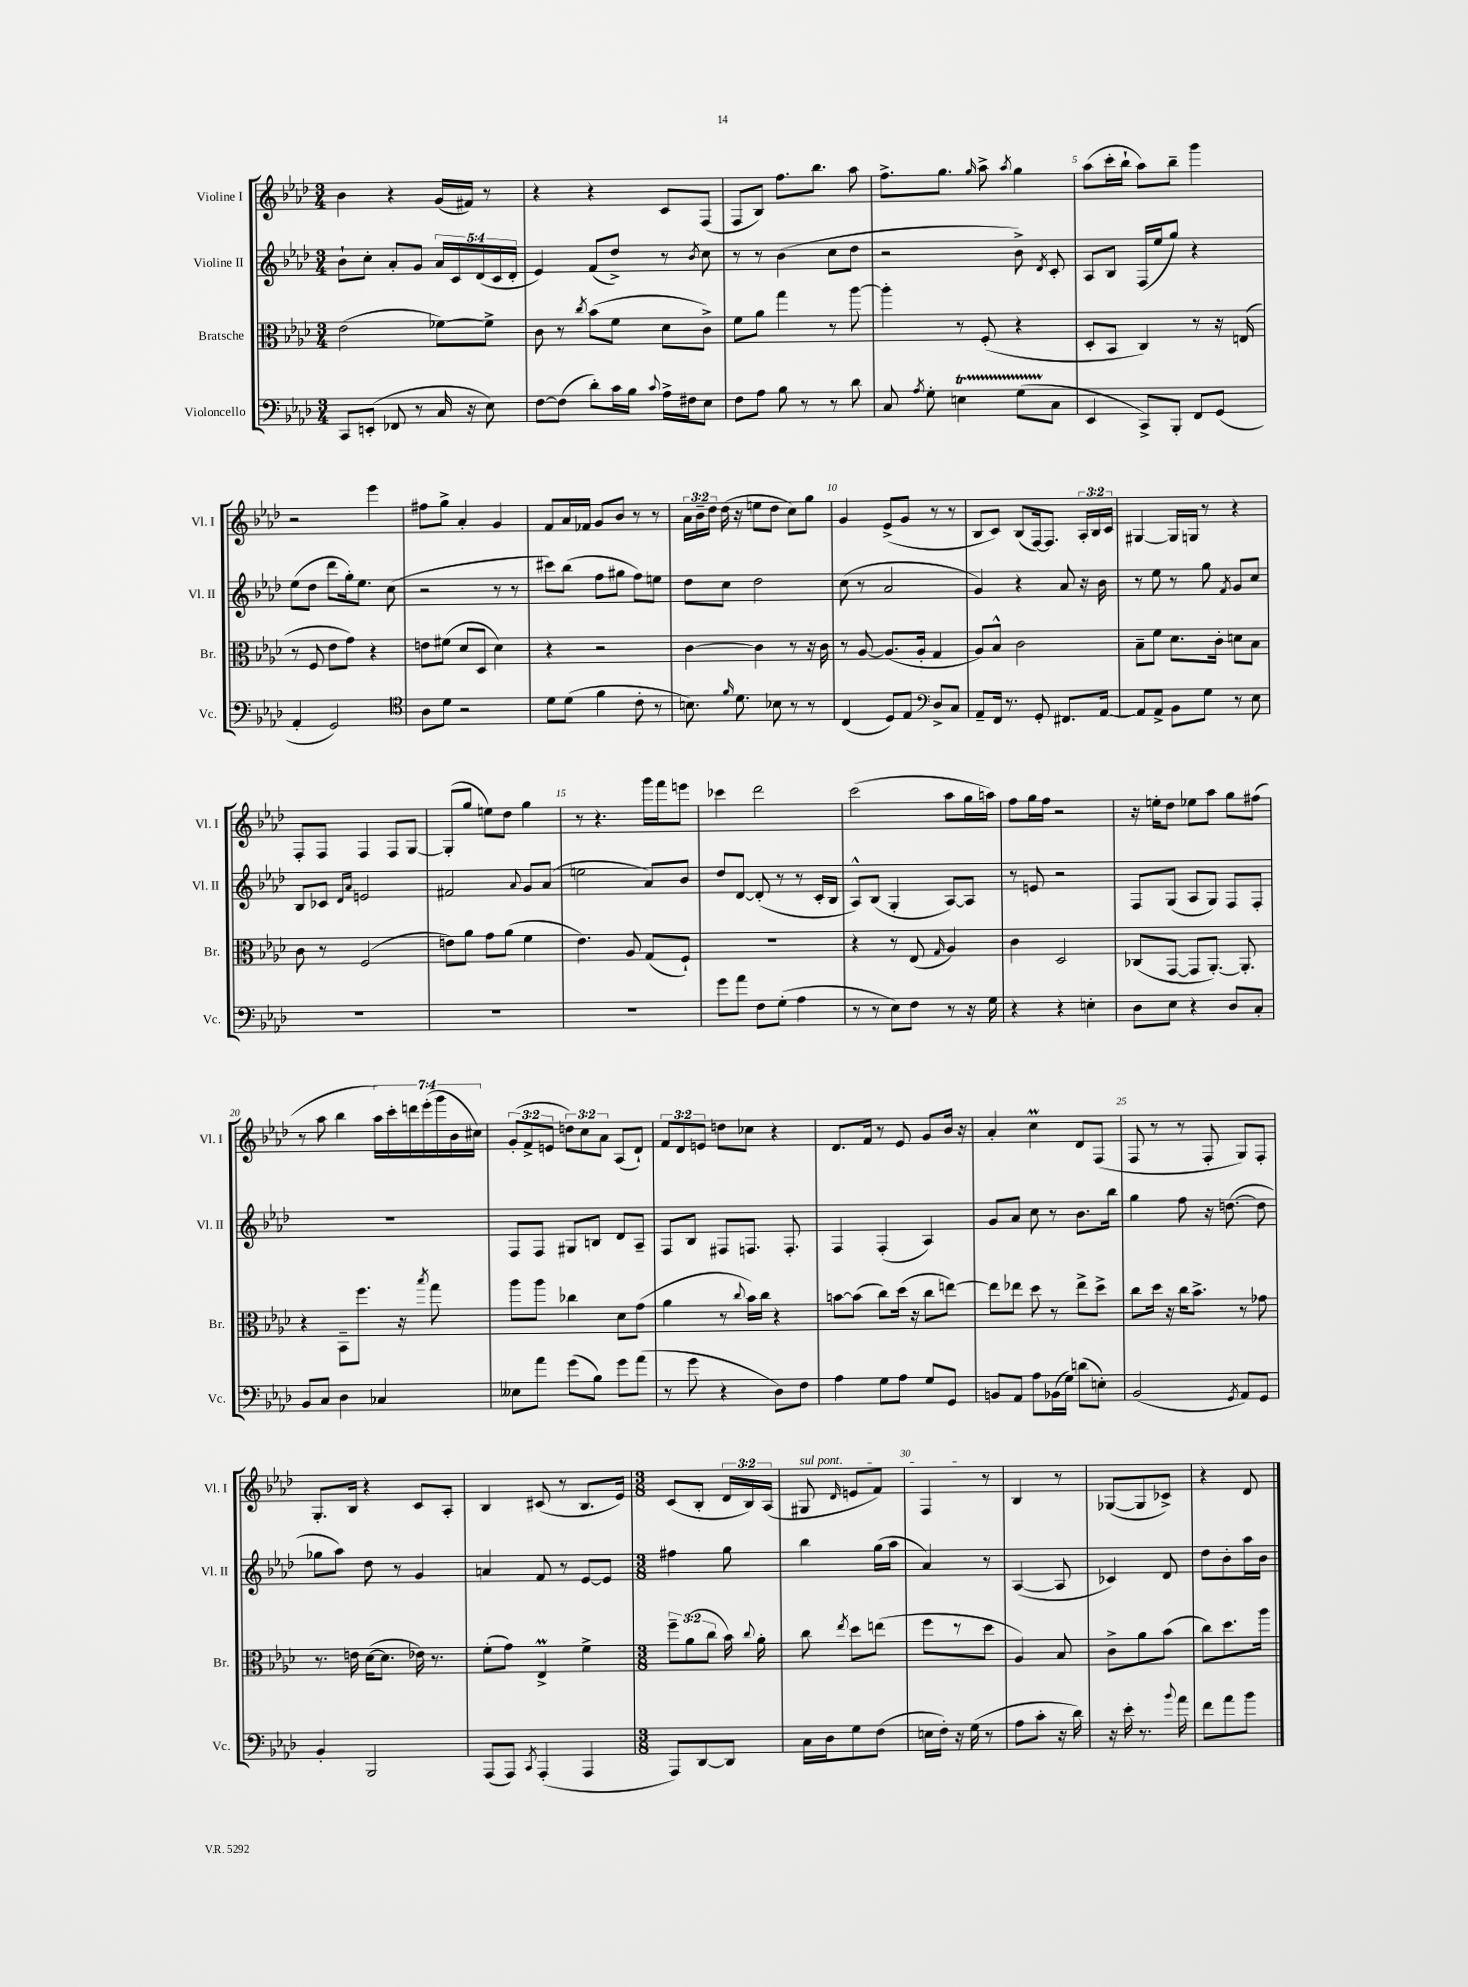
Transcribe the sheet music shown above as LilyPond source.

<<
\new StaffGroup <<
\new Staff = "s0" \with { instrumentName = "Violine I" shortInstrumentName = "Vl. I" } {
    \clef treble \key aes \major \numericTimeSignature \time 3/4 \override Staff.TupletNumber.text = #tuplet-number::calc-fraction-text
    \autoBeamOff bes'4 r4 g'16[( fis'16]) r8 |
    r4 r4 c'8[ f8]( |
    f8[ bes8]) f''8.[ bes''8.] aes''8 |
    f''8.[-> g''8.] \grace { g''16 } aes''8-> \acciaccatura { aes''8 } g''4 |
    aes''8[( c'''16-. bes''16]-! aes''8[) bes''8]-- g'''4 |
    r2 ees'''4 |
    fis''8[ g''8]-> aes'4-. g'4 |
    f'8[ aes'16 fes'16] g'8[ bes'8] r8 r8 |
    \tuplet 3/2 { aes'16[ bes'16-- des''16] } des''16( r16 e''8[ des''8] c''8[) g''8] |
    g'4 ees'8[->( g'8] r8 r8 |
    bes8[ c'8]) bes8[( f16~) f8.] \tuplet 3/2 { aes16[-. bes16 c'16] } |
    gis4~ gis16[ g16] r8 r4 |
    f8[-. f8] f4 f8[ g8]~ |
    g8[-.( g''8] e''8[) des''8] g''4 |
    r8 r4. g'''16[ f'''16 e'''8] |
    ces'''4 des'''2 |
    c'''2( aes''8[ g''16 a''16]) |
    f''8[ g''16 f''16] r2 |
    r16 e''16[-. des''8] ees''8[ aes''8] g''8[ fis''8]( |
    r8 aes''8 bes''4 \tuplet 7/4 { aes''16[) c'''16-. d'''16 ees'''16-.( g'''16 bes'16 cis''16]) } |
    \tuplet 3/2 { g'8[-.( f'8-> e'8] } \tuplet 3/2 { d''8[) c''8 aes'8] } aes8[( des'8]-!) |
    \tuplet 3/2 { f'8[ des'8 e'8] } d''8[ ces''8] r4 |
    des'8.[ f'16] r8 ees'8 g'8[ bes'16] r16 |
    aes'4-. c''4\prall des'8[ f8]( |
    f8 r8 r8 f8-. g8[) f8]-. |
    g8.[-. bes16] r4 c'8[ aes8]-. |
    bes4 cis'8( r8 bes8.[ ees'16]) |
    \numericTimeSignature \time 3/8 c'8[( bes8]-. \tuplet 3/2 { des'16[ bes16) aes16]( } |
    \once \override TextSpanner.bound-details.left.text = \markup { \italic "sul pont." } gis8\startTextSpan \grace { des'16 } e'8[ f'8]) |
    f4\stopTextSpan r8 |
    bes4 r8 |
    ges8[~( ges8 ces'8]->) |
    r4 des'8 \bar "|." |
}
\new Staff = "s1" \with { instrumentName = "Violine II" shortInstrumentName = "Vl. II" } {
    \clef treble \key aes \major \numericTimeSignature \time 3/4 \override Staff.TupletNumber.text = #tuplet-number::calc-fraction-text
    \autoBeamOff bes'8[-! c''8]-. aes'8[-. g'8] \tuplet 5/4 { aes'16[ c'16 des'16( c'16 des'16]-. } |
    ees'4) f'8[( des''8]->) r8 \acciaccatura { bes'8 } c''8 |
    r8 r8 bes'4( c''8[ des''8] |
    r2 bes'8->) \acciaccatura { des'8 } c'8-. |
    aes8[ bes8] f16[( ees''16 g''8]) r4 |
    ees''8[( des''8] des'''8[ g''16-.) ees''8.] c''8( |
    r2 r8 r8 |
    cis'''8[) bes''8]( f''8[ gis''8] f''8[) e''8] |
    des''8[ c''8] des''2 |
    c''8( r8 aes'2 |
    g'4) r4 aes'8 r16 bes'16 |
    r8 ees''8 r8 g''8 \acciaccatura { f'8 } g'8[ c''8] |
    bes8[ ces'8] \grace { des'16[ aes'16] } e'2 |
    fis'2 \appoggiatura { aes'8 } g'8[ aes'8]( |
    e''2 aes'8[) bes'8] |
    des''8[ des'8]~ des'8-.( r8 r8 c'16[-. bes16] |
    aes8[-^) bes8]( g4-. aes8[~) aes8] |
    r8 e'8 r2 |
    f8[ g8]( aes8[ g8]) f8[ f8]-. |
    R2. |
    f8[ f8] gis8[ b8] des'8[ aes8]-- |
    f8[ bes8] fis8[ f8.] f8.-. |
    f4 f4-.( aes4) |
    g'8[ aes'8] c''8 r8 bes'8.[ bes''16] |
    g''4 f''8 r16 d''8.~( d''8 |
    ges''8[ aes''8]) des''8 r8 g'4 |
    a'4 f'8 r8 ees'8[~ ees'8] |
    \numericTimeSignature \time 3/8 fis''4 g''8 |
    bes''4 g''16[( aes''16] |
    aes'4) r8 |
    aes4~( aes8 |
    ces'4) des'8 |
    des''8[ bes'8-. aes''16 bes'16] \bar "|." |
}
\new Staff = "s2" \with { instrumentName = "Bratsche" shortInstrumentName = "Br." } {
    \clef alto \key aes \major \numericTimeSignature \time 3/4 \override Staff.TupletNumber.text = #tuplet-number::calc-fraction-text
    \autoBeamOff ees'2( fes'8[~) fes'8]-> |
    c'8 r8 \acciaccatura { c''8 } bes'8[( f'8] des'8[ c'8]->) |
    f'8[ aes'8] g''4 r8 aes''8~ |
    aes''4-. r8 f8-.( r4 |
    des8[-. bes,8] c4) r8 r16 e16( |
    r8 f8 ees'8[ g'8]) r4 |
    e'8[ fis'8]( des'8[ des8] des'4) |
    r4 r2 |
    c'4~ c'4 r8 r16 c'16 |
    r8 aes8~ aes8.[( aes16]-. g4 |
    aes8[) bes8]-^ c'2 |
    bes8[-- f'8] des'8.[ c'16]-. d'8[ bes8] |
    c'8 r8 f2( |
    e'8[) aes'8] g'8[ aes'8]( f'4 |
    ees'4.) aes8 g8[( f8]-!) |
    R2. |
    r4 r8 ees8( \grace { g16 } aes4) |
    c'4 des2 |
    ces8[( g,8]~ g,8[ aes,8.]~-.) aes,8.-. |
    r4 bes,8[-- f''8.] r16 \acciaccatura { bes''8 } g''8 |
    aes''8[ aes''8] ces''4 des'8[ g'8]( |
    aes'4 r8 \appoggiatura { c''8 } bes'16[) c''16] r4 |
    b'8[~ b'8]( c''8[) des''16]( r16 c''8[ e''8]~) |
    e''8[ ees''8] des''8 r8 ees''8[-> des''8]-> |
    c''8[ des''16] r16 c''16[ bes'8.]-> r8 ges'8 |
    r8. e'16 des'16[~( des'8.] ees'16) r8. |
    f'8[-.( g'8]) ees4->\prall f'4-> |
    \numericTimeSignature \time 3/8 \tuplet 3/2 { f''8[-- aes'8( c''8] } bes'16) \appoggiatura { c''8 } aes'16-. |
    c''8 \acciaccatura { ees''8 } des''8[ e''8]( |
    f''8[ r8 des''8] |
    aes4) bes8 |
    c'8[-> aes'8 bes'8]( |
    c''8[) des''8. aes''16] \bar "|." |
}
\new Staff = "s3" \with { instrumentName = "Violoncello" shortInstrumentName = "Vc." } {
    \clef bass \key aes \major \numericTimeSignature \time 3/4
    \autoBeamOff c,8[ e,8]-.( fes,8 r8 c16 r16 ees8) |
    f8[~ f8]( des'8[-.) c'16 bes16] \appoggiatura { c'8 } aes16[-> fis16 ees8] |
    f8[ aes8] bes8 r8 r8 des'8 |
    c8 \acciaccatura { aes8 } g8-. e4\startTrillSpan g8[( c8]\stopTrillSpan |
    ees,4 c,8[->) bes,,8]-. f,8[ g,8]( |
    aes,4-. g,2) |
    \clef tenor aes8[ des'8] r2 |
    des'8[ des'8]( f'4 c'8-. r8 |
    b8.) \grace { f'16 } des'8. bes8 r8 r8 |
    c4( des8[) ees8] des8[-> c8] |
    \clef bass aes,8[-- f,16] r8. g,8-. fis,8.[ aes,16]~ |
    aes,8[ aes,8]-> bes,8[ g8] r8 ees8 |
    R2. |
    R2. |
    R2. |
    g'8[ aes'8] f8[ g8]-.( aes4 |
    r8 r8 ees8[) f8] r8 r16 g16 |
    r4 r4 e4-. |
    des8[ ees8] r4 des8[ c8]-. |
    bes,8[ c8] des4 ces4 |
    eeses8[ aes'8] g'8[( bes8]) g'8[ aes'8]( |
    r8 g'8 r4 des8[) f8] |
    aes4 g8[ aes8] g8[ g,8] |
    b,8[ aes,8] aes8[ bes,16( g16]) d'8[( e8]-.) |
    bes,2( \acciaccatura { g,8 } aes,8[) g,8] |
    bes,4-. bes,,2 |
    aes,,8[( aes,,8]) \acciaccatura { c,8 } aes,,4-.( aes,,4 |
    \numericTimeSignature \time 3/8 aes,,8[) des,8~ des,8] |
    c16[ des16 g8 f8]( |
    e16[ f16]-.) r16 g16( r8 |
    aes8[ c'8]-. r16 des'16) |
    r16 ees'16-. r8. \appoggiatura { bes'8 } aes'16 |
    f'8[ aes'8 bes'8] \bar "|." |
}
>>
>>
\layout { \context { \Score \override BarNumber.break-visibility = ##(#f #t #t) barNumberVisibility = #(every-nth-bar-number-visible 5) } }
